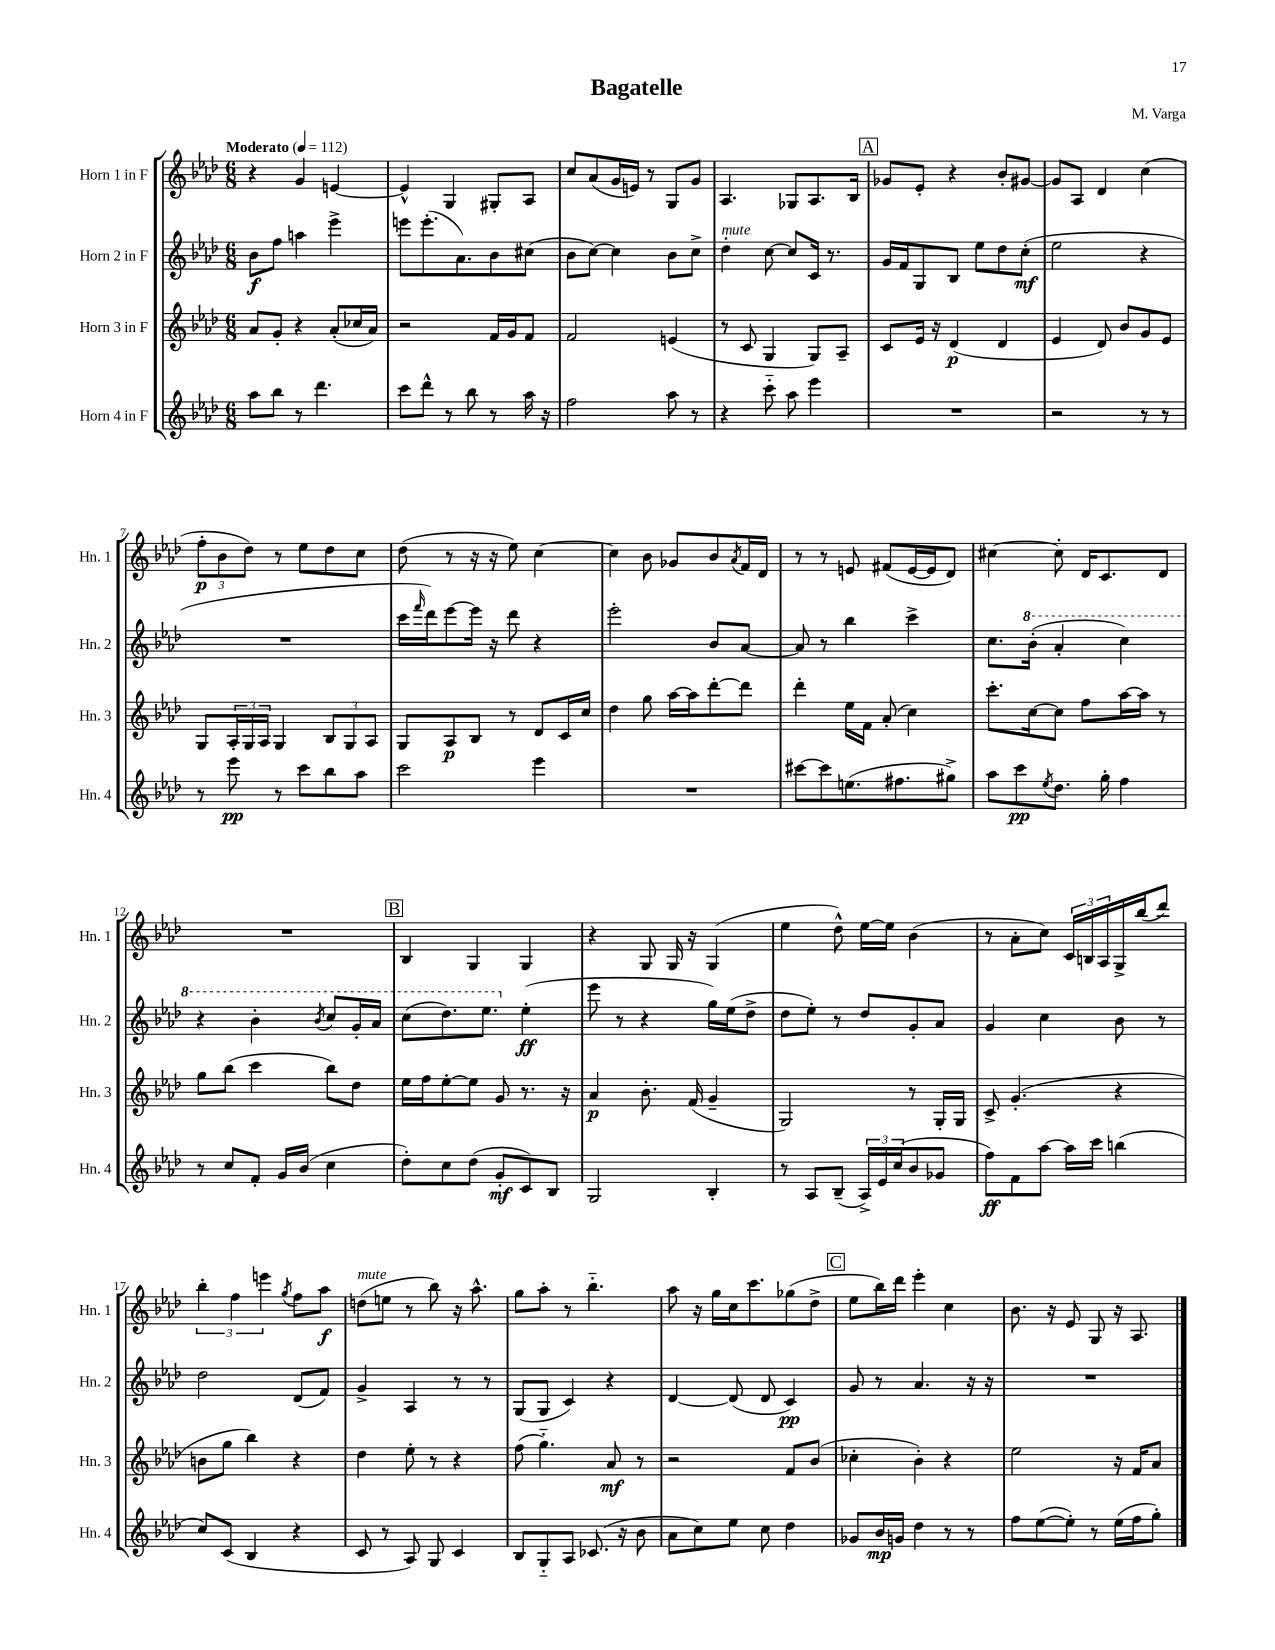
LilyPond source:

\header { title = "Bagatelle" composer = "M. Varga" }
<<
\new StaffGroup <<
\new Staff = "s0" \with { instrumentName = "Horn 1 in F" shortInstrumentName = "Hn. 1" } {
    \clef treble \key aes \major \numericTimeSignature \time 6/8 \tempo "Moderato" 4 = 112
    r4 g'4 e'4~ |
    e'4-^ g4 gis8-. aes8 |
    c''8 aes'8( g'16 e'16) r8 g8 g'8 |
    aes4. ges8 aes8. bes16 |
    \mark \markup { \box "A" } ges'8 ees'8-. r4 bes'8-. gis'8~ |
    gis'8 aes8 des'4 c''4( |
    \tuplet 3/2 { f''8-.\p bes'8 des''8) } r8 ees''8 des''8 c''8 |
    des''8( r8 r16 r16 ees''8) c''4~ |
    c''4 bes'8 ges'8 bes'8 \acciaccatura { aes'8 } f'16 des'16 |
    r8 r8 e'8 fis'8( e'16~ e'16 des'8) |
    cis''4~ cis''8-. des'16 c'8. des'8 |
    R2. |
    \mark \markup { \box "B" } bes4 g4 g4 |
    r4 g8 g16 r16 g4( |
    ees''4 des''8-^) ees''16~ ees''16 bes'4( |
    r8 aes'8-. c''8) \tuplet 3/2 { c'16 b16 aes16 } g16-> bes''16( des'''8) |
    \tuplet 3/2 { bes''4-. f''4 e'''4 } \acciaccatura { g''8 } f''8 aes''8\f |
    d''8^\markup { \italic "mute" }( e''8 r8 bes''8) r16 aes''8.-^ |
    g''8 aes''8-. r8 bes''4.-_ |
    aes''8 r16 g''16 c''16 c'''8. ges''8( des''8-> |
    \mark \markup { \box "C" } ees''8 bes''16) des'''16 ees'''4-. c''4 |
    bes'8. r16 ees'8 g8 r16 aes8. \bar "|." |
}
\new Staff = "s1" \with { instrumentName = "Horn 2 in F" shortInstrumentName = "Hn. 2" } {
    \clef treble \key aes \major \numericTimeSignature \time 6/8
    bes'8\f f''8 a''4 ees'''4-> |
    e'''8 e'''8.-.( aes'8.) bes'8 cis''8( |
    bes'8 c''8~) c''4 bes'8 c''8-> |
    des''4-.^\markup { \italic "mute" } c''8~ c''8 c'16 r8. |
    \mark \markup { \box "A" } g'16 f'16 g8 bes8 ees''8 des''8 c''8-.\mf( |
    ees''2 r4 |
    R2. |
    c'''16 \grace { f'''16 } des'''16) ees'''8~ ees'''16 r16 des'''8 r4 |
    ees'''2-. bes'8 aes'8~ |
    aes'8 r8 bes''4 c'''4-> |
    c''8. \ottava #1 bes''16-.( aes''4-. c'''4) |
    r4 bes''4-. \acciaccatura { bes''8 } c'''8 g''16-. aes''16 |
    \mark \markup { \box "B" } c'''8( des'''8.) ees'''8. \ottava #0 ees''4-.\ff( |
    ees'''8 r8 r4 g''16) ees''16( des''8-> |
    des''8 ees''8-.) r8 des''8 g'8-. aes'8 |
    g'4 c''4 bes'8 r8 |
    des''2 des'8( f'8) |
    g'4-> aes4 r8 r8 |
    g8( g8 c'4) r4 |
    des'4~ des'8( des'8 c'4\pp) |
    \mark \markup { \box "C" } g'8 r8 aes'4. r16 r16 |
    R2. \bar "|." |
}
\new Staff = "s2" \with { instrumentName = "Horn 3 in F" shortInstrumentName = "Hn. 3" } {
    \clef treble \key aes \major \numericTimeSignature \time 6/8
    aes'8 g'8-. r4 aes'8-.( ces''16 aes'16) |
    r2 f'16 g'16 f'8 |
    f'2 e'4( |
    r8 c'8 g4 g8) aes8-- |
    \mark \markup { \box "A" } c'8 ees'16 r16 des'4\p( des'4 |
    ees'4 des'8) bes'8 g'8 ees'8 |
    g8 \tuplet 3/2 { aes16-. g16 aes16 } g4 \tuplet 3/2 { bes8 g8 aes8 } |
    g8 aes8\p bes8 r8 des'8 c'16 c''16 |
    des''4 g''8 aes''16~ aes''16 des'''8~-. des'''8 |
    des'''4-. ees''16 f'16 aes'8-.( c''4) |
    c'''8.-. c''16~ c''8 f''8 aes''16~ aes''16 r8 |
    g''8 bes''8( c'''4 bes''8) des''8 |
    \mark \markup { \box "B" } ees''16 f''16 ees''8~-. ees''8 g'8 r8. r16 |
    aes'4\p bes'8.-. f'16( g'4-- |
    g2) r8 g16-. g16 |
    c'8-> g'4.-.( r4 |
    b'8 g''8 bes''4) r4 |
    des''4 ees''8-. r8 r4 |
    f''8( g''4.-_) aes'8\mf r8 |
    r2 f'8 bes'8( |
    \mark \markup { \box "C" } ces''4-. bes'4-.) r4 |
    ees''2 r16 f'16 aes'8 \bar "|." |
}
\new Staff = "s3" \with { instrumentName = "Horn 4 in F" shortInstrumentName = "Hn. 4" } {
    \clef treble \key aes \major \numericTimeSignature \time 6/8
    aes''8 bes''8 r8 des'''4. |
    c'''8 des'''8-^ r8 bes''8 r8 aes''16 r16 |
    f''2 aes''8 r8 |
    r4 c'''8-_ aes''8 ees'''4 |
    \mark \markup { \box "A" } R2. |
    r2 r8 r8 |
    r8 ees'''8\pp r8 c'''8 bes''8 aes''8 |
    c'''2 ees'''4 |
    R2. |
    cis'''8~ cis'''8 e''8.( fis''8. gis''8->) |
    aes''8 c'''8\pp \acciaccatura { ees''8 } des''8. g''16-. f''4 |
    r8 c''8 f'8-. g'16 bes'16( c''4 |
    \mark \markup { \box "B" } des''8-.) c''8 des''8( g'8-.\mf c'8) bes8 |
    g2 bes4-. |
    r8 aes8 bes8--( \tuplet 3/2 { aes16->) ees'16 c''16( } bes'8 ges'8 |
    f''8\ff) f'8 aes''8~ aes''16 c'''16 b''4( |
    c''8) c'8( bes4 r4 |
    c'8 r8 aes8) g8 c'4 |
    bes8 g8-_ aes8 ces'8.( r16 bes'8 |
    aes'8 c''8) ees''8 c''8 des''4 |
    \mark \markup { \box "C" } ges'8 bes'16\mp g'16 des''4 r8 r8 |
    f''8 ees''8~( ees''8-.) r8 ees''16( f''16 g''8-.) \bar "|." |
}
>>
>>
